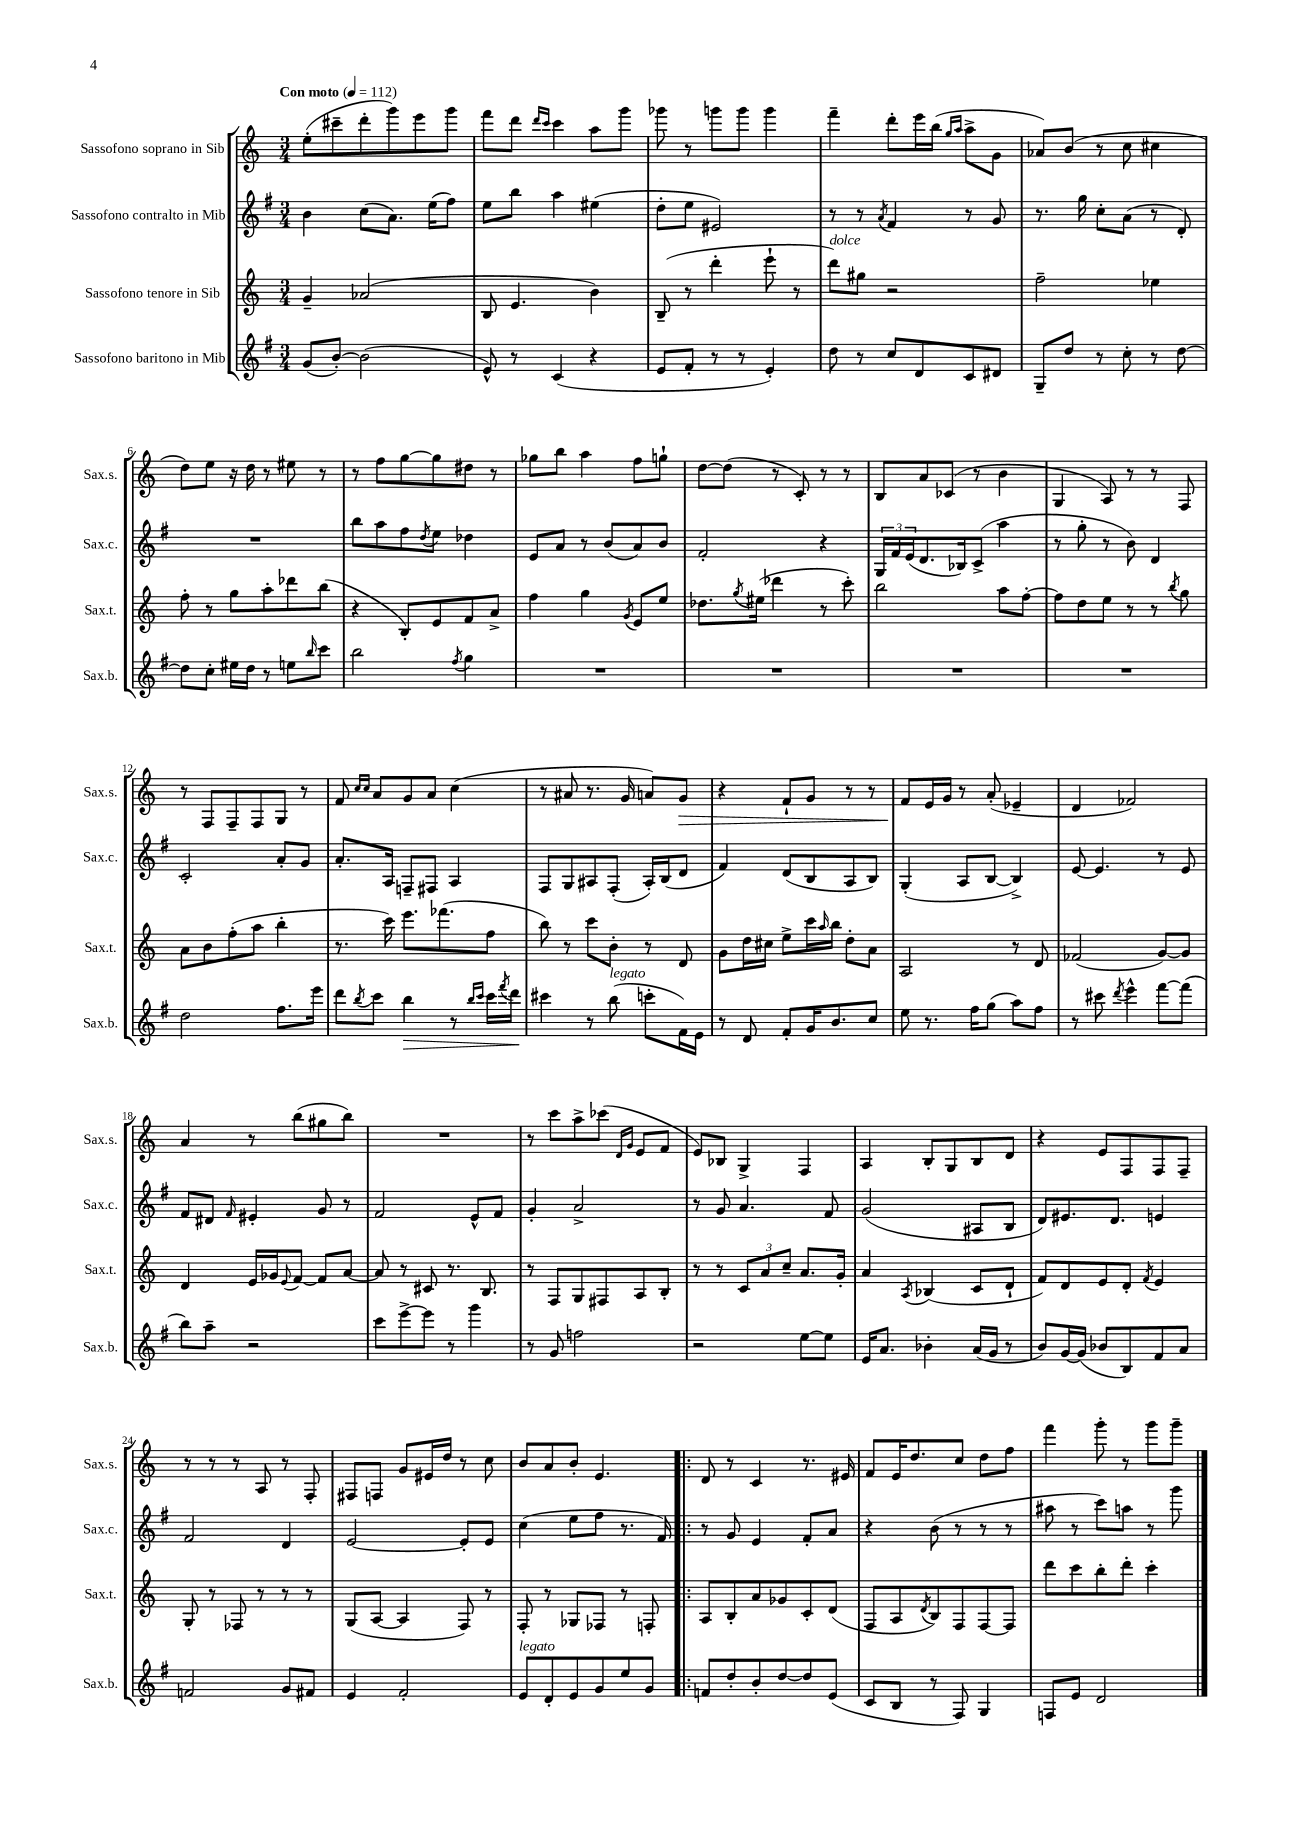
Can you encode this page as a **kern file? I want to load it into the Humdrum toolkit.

**kern	**kern	**kern	**kern
*staff4	*staff3	*staff2	*staff1
*clefG2	*clefG2	*clefG2	*clefG2
*k[f#]	*k[]	*k[f#]	*k[]
*M3/4	*M3/4	*M3/4	*M3/4
*MM112	*MM112	*MM112	*MM112
(8g	4g~	4b	(8ee'
[8b')	.	.	8ccc#~
(2b]	(2a-	(8cc	8ddd'
.	.	8.a)	8ggg)
.	.	.	8eee
.	.	(16ee	.
.	.	8ff#)	8ggg
=	=	=	=
8e^^)	8B	8ee	8fff
8r	4.e	8bb	8ddd
.	.	.	16qqddd
.	.	.	16qqccc
(4c	.	4aa	4ccc
4r	4b)	(4ee#	8aa
.	.	.	8ggg
=	=	=	=
8e	(8B~	8dd'	8ggg-
8f#'	8r	8ee	8r
8r	4ddd'	2e#)	8ggg
8r	.	.	8ggg
4e')	8eee`	.	4ggg
.	8r	.	.
=	=	=	=
8dd	8ddd)	8r	4fff~
8r	8gg#	8r	.
.	.	8qa	.
8cc	2r	4f#	8ddd'
8d	.	.	16eee
.	.	.	(16bb
.	.	.	16qqgg
.	.	.	16qqaa
8c	.	8r	8aa^
8d#	.	8g	8g
=	=	=	=
8G~	2ff~	8.r	8a-)
8dd	.	.	(8b
.	.	16gg	.
8r	.	8cc'	8r
8cc'	.	(8a	8cc
8r	4ee-	8r	4cc#
[8dd	.	8d')	.
=	=	=	=
8dd]	8ff'	2.r	8dd)
8cc'	8r	.	8ee
16ee#	8gg	.	16r
16dd	.	.	16dd
8r	8aa'	.	8r
8ee	8ddd-	.	8ee#
16qqbb	.	.	.
8ccc	(8bb	.	8r
=	=	=	=
2bb	4r	8bb	8r
.	.	8aa	8ff
.	8B')	8ff#	[8gg
.	.	8qdd	.
.	8e	8ee	8gg]
8qff#	.	.	.
4gg	8f	4dd-	8dd#
.	8a^	.	8r
=	=	=	=
2.r	4ff	8e	8gg-
.	.	8a	8bb
.	4gg	8r	4aa
.	.	(8b	.
.	8qg	.	.
.	8e	8a)	8ff
.	8ee	8b	8gg`
=	=	=	=
2.r	8.dd-	2f#'	[8dd
.	.	.	(8dd]
.	8qgg	.	.
.	(16ee#	.	.
.	4ddd-	.	8r
.	.	.	8c')
.	8r	4r	8r
.	8ccc')	.	8r
=	=	=	=
2.r	2bb	24G	8B
.	.	24f#	.
.	.	(24e	.
.	.	8.d	8a
.	.	.	(8c-
.	.	16B-)	.
.	.	(8c^	8r
.	8aa	4aa	4b
.	[8ff'	.	.
=	=	=	=
2.r	8ff]	8r	4G
.	8dd	8gg'	.
.	8ee	8r	8A)
.	8r	8b)	8r
.	8r	4d	8r
.	8qbb	.	.
.	8gg	.	8F
=	=	=	=
2dd	8a	2c'	8r
.	8b	.	8F
.	(8ff'	.	8F~
.	8aa	.	8F
8.ff#	4bb'	8a'	8G
.	.	8g	8r
16eee	.	.	.
=	=	=	=
8ddd	8.r	8.a'	8f
.	.	.	16qqcc
8qbb	.	.	16qqcc
8ccc	.	.	8a
.	16ccc)	16A	.
4bb	8.eee	8F~	8g
.	.	8F#	8a
.	(8.fff-	.	.
8r	.	4A	(4cc
16qqbb	.	.	.
16qqccc	.	.	.
16ccc	8ff	.	.
8qfff#	.	.	.
16ddd	.	.	.
=	=	=	=
4ccc#	8bb)	8F#	8r
.	8r	8G	8a#
8r	8ccc	8A#	8.r
(8bb	8b'	(8F#'	.
.	.	.	16g
8ccc'	8r	16A#')	8a)
.	.	(16B	.
16f#)	8d	8d	8g
16e	.	.	.
=	=	=	=
8r	8g	4f#)	4r
8d	16dd	.	.
.	16cc#	.	.
8f#'	8ee^	(8d	8f`
16g	16ccc	8B	8g
.	16qqaa	.	.
8.b	16bb	.	.
.	8dd'	8A	8r
8cc	8a	8B)	8r
=	=	=	=
8ee	2A	(4G'	8f
8.r	.	.	16e
.	.	.	16g
.	.	8A	8r
16ff#	.	.	.
(8gg	.	[8B	(8a'
8aa)	8r	4B^])	4e-~
8ff#	8d	.	.
=	=	=	=
8r	(2f-	[8e	4d
8ccc#	.	4.e]	.
8qddd	.	.	.
4eee^^	.	.	2f-)
[8fff#	[8g)	8r	.
(8fff#]	8g]	8e	.
=	=	=	=
8bb)	4d	8f#	4a
8aa~	.	8d#	.
.	.	16qqf#	.
2r	16e	4e#'	8r
.	16g-	.	.
.	8qqe	.	.
.	[8f	.	(8bb
.	8f]	8g	8gg#
.	[8a	8r	8bb)
=	=	=	=
8ccc	8a]	2f#	2.r
[8eee^	8r	.	.
8eee]	8c#	.	.
8r	8.r	.	.
4ggg	.	8e^^	.
.	8.B	.	.
.	.	8f#	.
=	=	=	=
8r	8r	4g'	8r
8g	8F	.	8ccc
2ff	8G	2a^	8aa^
.	8F#	.	(8ccc-
.	.	.	16qqd
.	.	.	16qqg
.	8A	.	8e
.	8B'	.	8f
=	=	=	=
2r	8r	8r	8e)
.	8r	8g	8B-
.	12c	4.a	4G^
.	12a	.	.
.	12cc~	.	.
[8ee	8.a	.	4F
8ee]	.	8f#	.
.	16g'	.	.
=	=	=	=
16e	4a	(2g	4A
8.a	.	.	.
.	8qA	.	.
4b-'	(4B-	.	8B'
.	.	.	8G
(16a	8c	8A#	8B
16g	.	.	.
8r	8d`	8B	8d
=	=	=	=
8b)	8f)	8d)	4r
[16g	8d	8.e#	.
(16g]	.	.	.
8b-	8e	.	8e
.	.	8.d	.
8B)	8d'	.	8F
.	8qf	.	.
8f#	4e	4e	8F
8a	.	.	8F~
=	=	=	=
2f	8G'	2f#	8r
.	8r	.	8r
.	8F-	.	8r
.	8r	.	8A
8g	8r	4d	8r
8f#	8r	.	8F'
=	=	=	=
4e	(8G	[2e	8F#
.	[8A	.	8F
2f#'	4A]	.	8g
.	.	.	16e#
.	.	.	16dd
.	8F)	8e']	8r
.	8r	8e	8cc
=	=	=	=
8e	8F'	(4cc	8b
8d'	8r	.	8a
8e	8G-	8ee	8b'
8g	8F-	8ff#	4.e
8ee	8r	8.r	.
8g	8F'	.	.
.	.	16f#)	.
=!|:	=!|:	=!|:	=!|:
8f	8A	8r	8d
8dd'	8B'	8g	8r
8b'	8a	4e	4c
[8dd	8g-	.	.
8dd]	8c'	8f#'	8.r
(8e	(8d	8a	.
.	.	.	16e#
=	=	=	=
8c	8F	4r	8f
8B	8A	.	16e
.	.	.	8.dd
.	8qd	.	.
8r	8B)	(8b	.
8F#)	8F	8r	8cc
4G	[8F	8r	8dd
.	8F]	8r	8ff
=	=	=	=
8F	8ddd	8aa#	4fff
8e	8ccc	8r	.
2d	8bb'	8ccc)	8ggg'
.	8ddd'	8aa	8r
.	4ccc'	8r	8ggg
.	.	8ggg	8ggg~
==	==	==	==
*-	*-	*-	*-
